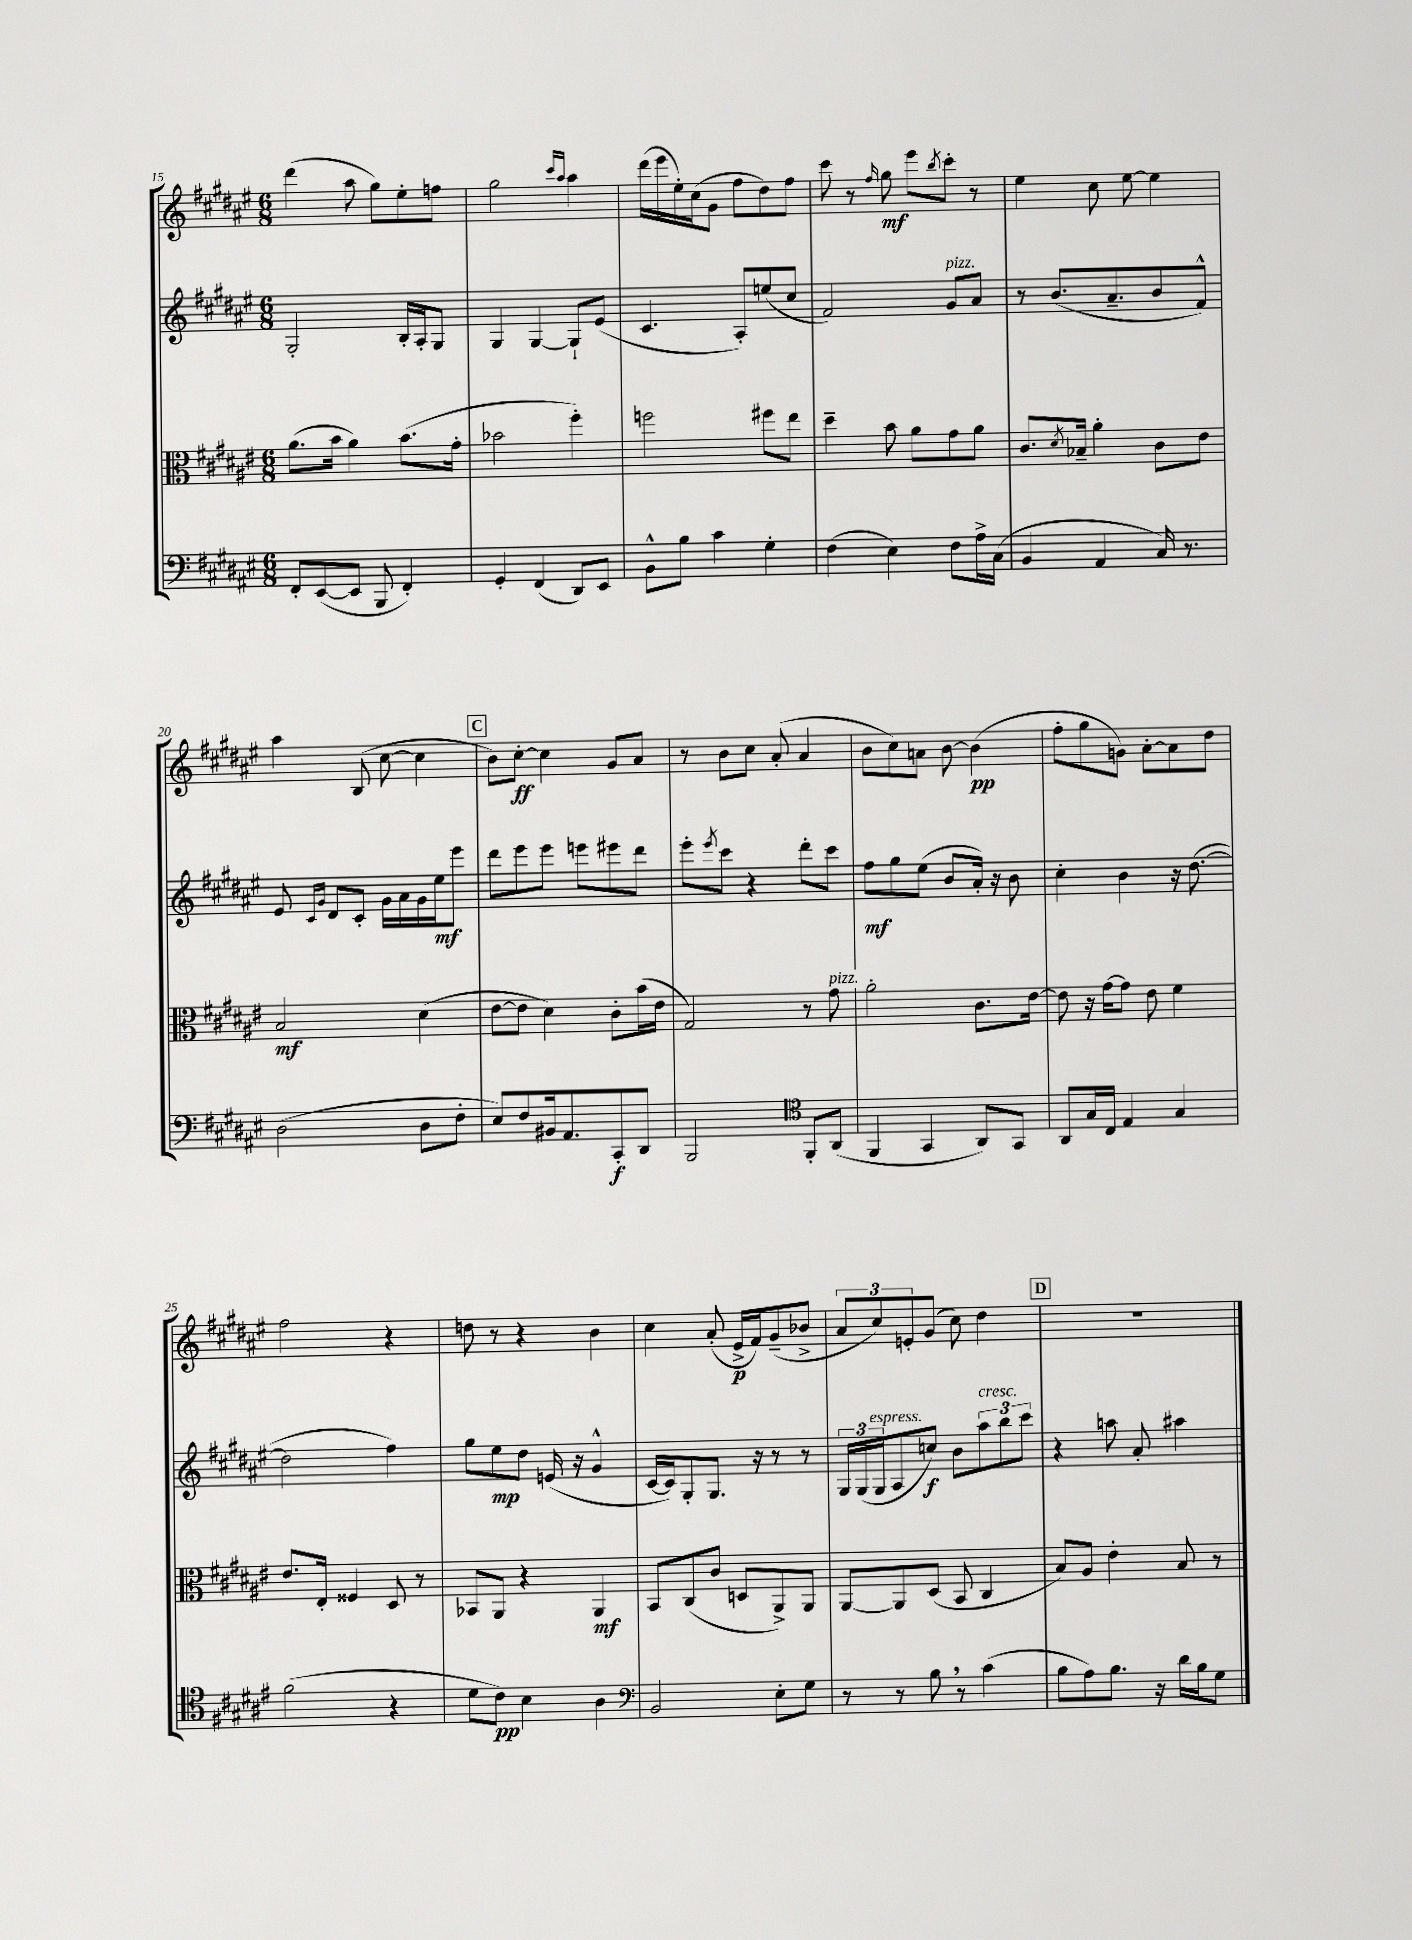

**kern	**dynam	**kern	**dynam	**kern	**dynam	**kern	**dynam
*part4	*part4	*part3	*part3	*part2	*part2	*part1	*part1
*staff4	*staff4	*staff3	*staff3	*staff2	*staff2	*staff1	*staff1
*clefF4	*	*clefC3	*	*clefG2	*	*clefG2	*
*k[f#c#g#d#a#e#]	*	*k[f#c#g#d#a#e#]	*	*k[f#c#g#d#a#e#]	*	*k[f#c#g#d#a#e#]	*
*M6/8	*	*M6/8	*	*M6/8	*	*M6/8	*
=15	=15	=15	=15	=15	=15	=15	=15
8FF#'/L	.	(8.a#\L	.	2G#'/	.	(4ddd#\	.
([8EE#/	.	.	.	.	.	.	.
.	.	16b\Jk	.	.	.	.	.
8EE#/J]	.	4a#\)	.	.	.	8aa#\	.
8BBB/	.	.	.	.	.	8gg#\L)	.
4FF#'/)	.	(8.b\L	.	16B'/LL	.	8ee#'\	.
.	.	.	.	16A#'/J	.	.	.
.	.	.	.	8G#/J	.	8ffn\J	.
.	.	16g#'\Jk	.	.	.	.	.
=16	=16	=16	=16	=16	=16	=16	=16
4GG#'/	.	2b-X\	.	4G#/	.	2gg#\	.
(4FF#/	.	.	.	[4G#/	.	.	.
.	.	.	.	.	.	16qqccc#/LL	.
.	.	.	.	.	.	16qqaa#/JJ	.
8DD#/L)	.	4ff#'\)	.	8G#`/L]	.	4aa#\	.
8EE#/J	.	.	.	(8e#/J	.	.	.
=17	=17	=17	=17	=17	=17	=17	=17
8BB^^\L	.	2ffn\	.	4.c#/	.	(16ddd#\LL	.
.	.	.	.	.	.	16eee#\	.
8B\J	.	.	.	.	.	16ee#'\)	.
.	.	.	.	.	.	(16cc#\J	.
4c#\	.	.	.	.	.	8g#\J	.
.	.	.	.	8A#'/L)	.	8ff#\L	.
4G#'\	.	8ff#X\L	.	(8een/	.	8dd#\)	.
.	.	8ee#\J	.	8cc#/J	.	8ff#\J	.
=18	=18	=18	=18	=18	=18	=18	=18
(4F#\	.	4dd#~\	.	2f#/)	.	8ccc#\	.
.	.	.	.	.	.	8r	.
.	.	.	.	.	.	16qqff#/	.
4E#\)	.	8b\	.	.	.	8gg#\	mf
.	.	8a#\L	.	.	.	8eee#\L	.
.	.	.	.	.	.	8qbb/	.
!	!	!	!	!LO:TX:a:i:t=pizz.	!	!	!
8F#\L	.	8g#\	.	8g#/L	.	8ccc#'\J	.
16A#^\L	.	8a#\J	.	8a#/J	.	8r	.
(16C#\JJ	.	.	.	.	.	.	.
=19	=19	=19	=19	=19	=19	=19	=19
4BB/	.	8.c#/L	.	8r	.	4ee#\	.
.	.	.	.	(8.b/L	.	.	.
.	.	8qd#/	.	.	.	.	.
.	.	16B-X~/Jk	.	.	.	.	.
4AA#/	.	4a#'\	.	.	.	8cc#\	.
.	.	.	.	8.a#~/	.	.	.
.	.	.	.	.	.	[8ee#\	.
16C#/)	.	8c#\L	.	8b/	.	4ee#\]	.
8.r	.	.	.	.	.	.	.
.	.	8e#\J	.	8f#^^/J)	.	.	.
!!LO:LB:g=z
=20	=20	=20	=20	=20	=20	=20	=20
(2D#\	.	2B/	mf	8e#/	.	4aa#\	.
.	.	.	.	16qqc#/LL	.	.	.
.	.	.	.	16qqg#/JJ	.	.	.
.	.	.	.	8d#/L	.	.	.
.	.	.	.	8c#'/J	.	(8B/	.
.	.	.	.	16g#\LL	.	[8cc#\	.
.	.	.	.	16a#\	.	.	.
8D#\L	.	(4d#\	.	16g#\	.	4cc#\]	.
.	.	.	.	16ee#\J	mf	.	.
8F#'\J	.	.	.	8eee#\J	.	.	.
!!LO:REH:place=s1:t=C
=21	=21	=21	=21	=21	=21	=21	=21
8E#/L)	.	[8e#\L	.	8ddd#\L	.	8b\L)	.
8F#/	.	8e#\J]	.	8eee#\	.	[8cc#'\J	ff
16BB#X/k	.	4d#\)	.	8eee#\J	.	4cc#\]	.
8.AA#/	.	.	.	.	.	.	.
.	.	.	.	8eeen\L	.	.	.
8CC#'/	f	8c#'\L	.	8eee#X\	.	8g#/L	.
8DD#/J	.	(16b\L	.	8ddd#\J	.	8a#/J	.
.	.	16e#\JJ	.	.	.	.	.
=22	=22	=22	=22	=22	=22	=22	=22
2BBB/	.	2G#/)	.	8eee#'\L	.	8r	.
.	.	.	.	8qeee#/	.	.	.
.	.	.	.	8ccc#\J	.	8b\L	.
.	.	.	.	4r	.	8cc#\J	.
.	.	.	.	.	.	(8a#'/	.
*clefC4	*	*	*	*	*	*	*
8FF#'/L	.	8r	.	8ddd#'\L	.	4a#/	.
!	!	!LO:TX:a:i:t=pizz.	!	!	!	!	!
(8AA#/J	.	8g#\	.	8ccc#\J	.	.	.
=23	=23	=23	=23	=23	=23	=23	=23
4FF#/	.	2a#'\	.	8ff#\L	mf	8b\L	.
.	.	.	.	8gg#\	.	8cc#\)	.
4GG#/	.	.	.	(8ee#\J	.	8an\J	.
.	.	.	.	8b/L	.	[8b\	.
8AA#/L)	.	8.c#\L	.	16a#'/Jk)	.	(4b\]	pp
.	.	.	.	16r	.	.	.
8GG#/J	.	.	.	8b\	.	.	.
.	.	[16e#\Jk	.	.	.	.	.
=24	=24	=24	=24	=24	=24	=24	=24
8AA#/L	.	8e#\]	.	4cc#'\	.	8ff#'\L	.
16G#/L	.	16r	.	.	.	8gg#\	.
16C#/JJ	.	[16g#\KL	.	.	.	.	.
4E#/	.	8g#\J]	.	4b\	.	8gn\J)	.
.	.	8e#\	.	.	.	[8a#'\L	.
4G#/	.	4f#\	.	16r	.	8a#\]	.
.	.	.	.	([8.dd#\	.	.	.
.	.	.	.	.	.	8dd#\J	.
!!LO:LB:g=z
=25	=25	=25	=25	=25	=25	=25	=25
(2f#\	.	8.e#/L	.	2dd#\]	.	2ff#\	.
.	.	16E#'/Jk	.	.	.	.	.
.	.	4F##X/	.	.	.	.	.
4r	.	8D#/	.	4ff#\)	.	4r	.
.	.	8r	.	.	.	.	.
=26	=26	=26	=26	=26	=26	=26	=26
8d#\L	.	8BB-X/L	.	8gg#\L	.	8ddn\	.
8c#\J)	pp	8AA#/J	.	8ee#\	mp	8r	.
4B\	.	4r	.	8dd#\J	.	4r	.
.	.	.	.	(16en/	.	.	.
.	.	.	.	16r	.	.	.
4A#\	.	4AA#/	mf	4g#^^/	.	4b\	.
=27	=27	=27	=27	=27	=27	=27	=27
*clefF4	*	*	*	*	*	*	*
2BB/	.	8BB/L	.	[16c#/LL	.	4cc#\	.
.	.	.	.	16c#/J])	.	.	.
.	.	(8C#/	.	8G#'/	.	.	.
.	.	8c#/J	.	8.G#/J	.	(8a#'/	.
.	.	8Dn/L	.	.	.	16e#^/LL	p
.	.	.	.	16r	.	16f#/J)	.
8E#'\L	.	8AA#^/)	.	8r	.	(8g#~/	.
8G#\J	.	8AA#/J	.	8r	.	8b-X^/J	.
=28	=28	=28	=28	=28	=28	=28	=28
8r	.	[8AA#/L	.	24G#/LL	.	12a#/L	.
.	.	.	.	(24G#/	.	.	.
!	!	!	!	!LO:TX:a:i:t=espress.	!	!	!
.	.	.	.	24G#/J	.	12cc#/)	.
8r	.	8AA#/]	.	8A#/	.	.	.
.	.	.	.	.	.	12en'/	.
8B,\	.	(8D#/J	.	8ccn/J)	f	(8g#/J	.
8r	.	8BB/	.	8b\L	.	8cc#\)	.
!	!	!	!	!LO:TX:a:i:t=cresc.	!	!	!
(4c#\	.	4C#/	.	12aa#\	.	4dd#\	.
.	.	.	.	12bb\	.	.	.
.	.	.	.	12ccc#\J	.	.	.
!!LO:REH:place=s1:t=D
=29	=29	=29	=29	=29	=29	=29	=29
8B\L	.	8B/L)	.	4r	.	2.r	.
8A#\)	.	8A#/J	.	.	.	.	.
8.B\J	.	4e#'\	.	8aan\	.	.	.
.	.	.	.	8a#'/	.	.	.
16r	.	.	.	.	.	.	.
16d#\LL	.	8B/	.	4aa#X\	.	.	.
16B\J	.	.	.	.	.	.	.
8G#\J	.	8r	.	.	.	.	.
==	==	==	==	==	==	==	==
*-	*-	*-	*-	*-	*-	*-	*-
